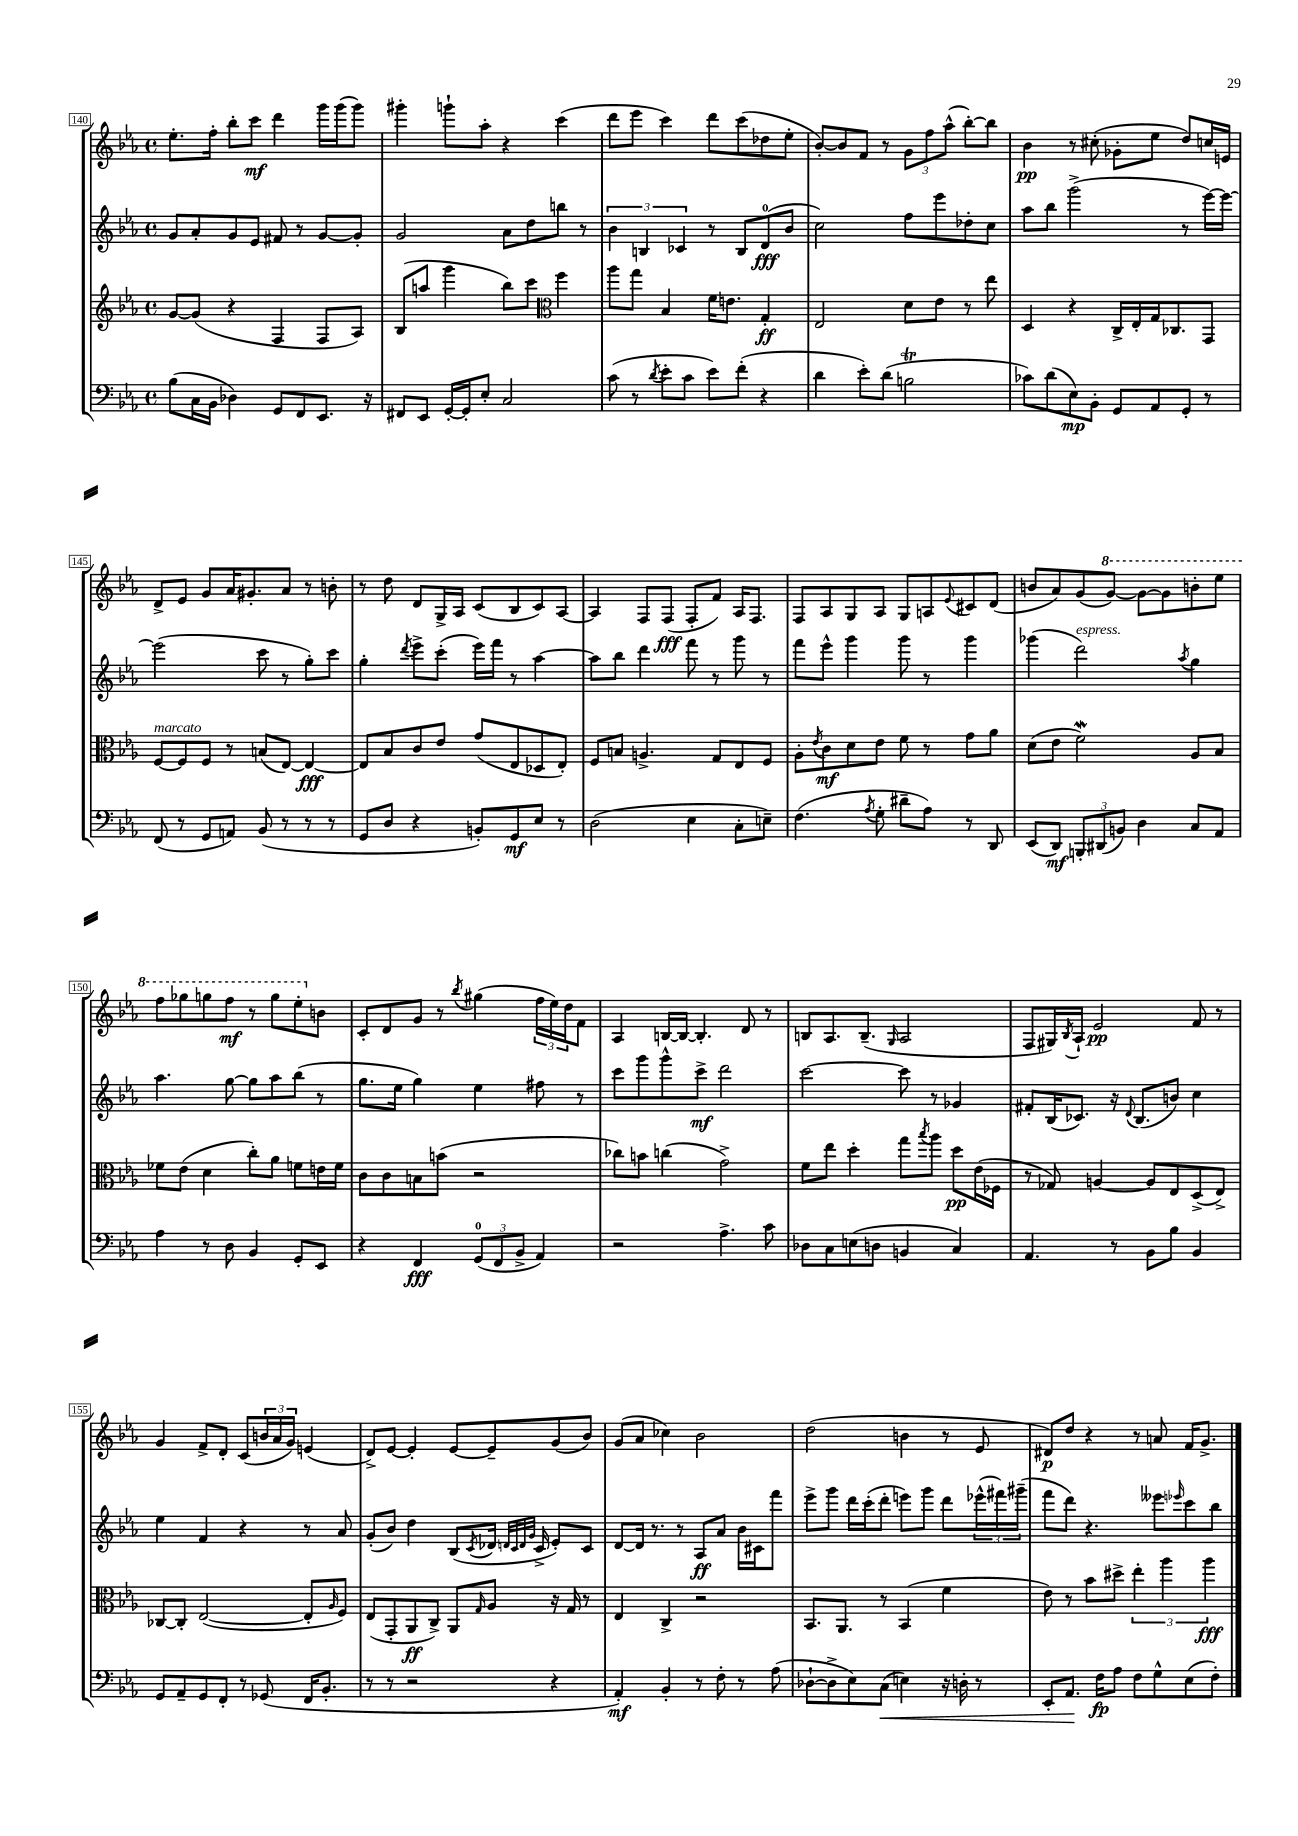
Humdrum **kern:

**kern	**dynam	**kern	**dynam	**kern	**dynam	**kern	**dynam
*part4	*part4	*part3	*part3	*part2	*part2	*part1	*part1
*staff4	*staff4	*staff3	*staff3	*staff2	*staff2	*staff1	*staff1
*clefF4	*	*clefG2	*	*clefG2	*	*clefG2	*
*k[b-e-a-]	*	*k[b-e-a-]	*	*k[b-e-a-]	*	*k[b-e-a-]	*
*M4/4	*	*M4/4	*	*M4/4	*	*M4/4	*
*met(c)	*	*met(c)	*	*met(c)	*	*met(c)	*
=140	=140	=140	=140	=140	=140	=140	=140
(8B-\L	.	[8g/L	.	8g/L	.	8.ee-'\L	.
16C\L	.	(8g/J]	.	8a-'/	.	.	.
16BB-\JJ	.	.	.	.	.	16ff'\Jk	.
4D-X\)	.	4r	.	8g/	.	8bb-'\L	.
.	.	.	.	8e-/J	.	8ccc\J	mf
8GG/L	.	4F/	.	8f#X/	.	4ddd\	.
8FF/	.	.	.	8r	.	.	.
8.EE-/J	.	8F/L	.	[8g/L	.	16ggg\LL	.
.	.	.	.	.	.	(16ggg\J	.
.	.	8A-/J)	.	8g'/J]	.	8ggg\J)	.
16r	.	.	.	.	.	.	.
=141	=141	=141	=141	=141	=141	=141	=141
8FF#X/L	.	(8B-/L	.	2g/	.	4ggg#X'\	.
8EE-/J	.	8aan/J	.	.	.	.	.
[16GG'/LL	.	4ggg\	.	.	.	8gggn`\L	.
16GG'/J]	.	.	.	.	.	.	.
8E-'/J	.	.	.	.	.	8aa-'\J	.
2C/	.	8bb-\L)	.	8a-\L	.	4r	.
.	.	8ccc\J	.	8dd\	.	.	.
*	*	*clefC3	*	*	*	*	*
.	.	4ff\	.	8bbn\J	.	(4ccc\	.
.	.	.	.	8r	.	.	.
=142	=142	=142	=142	=142	=142	=142	=142
(8c\	.	8aa-\L	.	6b-\	.	8ddd\L	.
8r	.	8gg\J	.	.	.	8eee-\J	.
.	.	.	.	6Bn/	.	.	.
8qd/	.	.	.	.	.	.	.
8e-'\L	.	4B-/	.	.	.	4ccc\)	.
.	.	.	.	6c-X/	.	.	.
8c\J	.	.	.	.	.	.	.
8e-\L)	.	16f\KL	.	8r	.	8ddd\L	.
.	.	8.en\J	.	.	.	.	.
(8f'\J	.	.	.	8B/L	.	(8ccc\	.
4r	.	4G'/	ff	(8d/	fff	8dd-X\	.
.	.	.	.	8b-/J	.	8ee-'\J	.
=143	=143	=143	=143	=143	=143	=143	=143
4d\	.	2E-/	.	2cc\)	.	[8b-'/L)	.
.	.	.	.	.	.	8b-/]	.
8e-'\L)	.	.	.	.	.	8f/J	.
(8d\J	.	.	.	.	.	8r	.
2Bnt\	.	8d\L	.	8ff\L	.	12g\L	.
.	.	.	.	.	.	12ff\	.
.	.	8e-\J	.	8eee-\	.	.	.
.	.	.	.	.	.	(12aa-^^\J	.
.	.	8r	.	8dd-X'\	.	[8bb-'\L)	.
.	.	8ee-\	.	8cc\J	.	8bb-\J]	.
=144	=144	=144	=144	=144	=144	=144	=144
8c-X\L)	.	4D/	.	8aa-\L	.	4b-\	pp
(8d\	.	.	.	8bb-\J	.	.	.
8E-\)	mp	4r	.	(2ggg^\	.	8r	.
8BB-'\J	.	.	.	.	.	(8cc#X'\	.
8GG/L	.	16C^/LL	.	.	.	8g-X'\L	.
.	.	16E-'/	.	.	.	.	.
8AA-/	.	16G/J	.	.	.	8ee-\J	.
.	.	8.C-X/	.	.	.	.	.
8GG'/J	.	.	.	8r	.	8dd/L)	.
8r	.	8GG/J	.	[16eee-\LL)	.	16ccn/L	.
.	.	.	.	16eee-\JJ_	.	16en/JJ	.
!!LO:LB:g=z
=145	=145	=145	=145	=145	=145	=145	=145
!	!	!LO:TX:a:i:t=marcato	!	!	!	!	!
(8FF/	.	[8F/L	.	(2eee-\]	.	8d^/L	.
8r	.	8F/]	.	.	.	8e-/J	.
8GG/L	.	8F/J	.	.	.	8g/L	.
8AAn/J)	.	8r	.	.	.	16a-/K	.
.	.	.	.	.	.	8.g#X'/	.
(8BB-/	.	(8Bn/L	.	8ccc\	.	.	.
8r	.	[8E-/J)	.	8r	.	8a-/J	.
8r	.	4E-/_	fff	8gg'\L)	.	8r	.
8r	.	.	.	8ccc\J	.	8bn'\	.
=146	=146	=146	=146	=146	=146	=146	=146
8GG/L	.	8E-/L]	.	4gg'\	.	8r	.
8D/J	.	8B-/	.	.	.	8dd\	.
.	.	.	.	8qddd/	.	.	.
4r	.	8c/	.	8eee-^\L	.	8d/L	.
.	.	8e-/J	.	(8ccc'\J	.	16G^/L	.
.	.	.	.	.	.	16A-/JJ	.
8BBn'/L)	.	(8g/L	.	16eee-\LL)	.	(8c/L	.
.	.	.	.	16fff\JJ	.	.	.
8GG/	mf	8E-/	.	8r	.	8B-/	.
8E-/J	.	8D-X/	.	[4aa-\	.	8c/)	.
8r	.	8E-'/J)	.	.	.	[8A-/J	.
=147	=147	=147	=147	=147	=147	=147	=147
(2D\	.	8F/L	.	8aa-\L]	.	4A-/]	.
.	.	8Bn/J	.	8bb-\J	.	.	.
.	.	4.An^/	.	4ddd\	.	8F/L	.
.	.	.	.	.	.	(8F/J	fff
4E-\	.	.	.	8fff\	.	8F'/L	.
.	.	8G/L	.	8r	.	8f/J)	.
8C'\L	.	8E-/	.	8ggg\	.	16A-/KL	.
.	.	.	.	.	.	8.F/J	.
8En~\J)	.	8F/J	.	8r	.	.	.
=148	=148	=148	=148	=148	=148	=148	=148
(4.F\	.	8A-'\L	.	8fff\L	.	8F/L	.
.	.	8qe-/	.	.	.	.	.
.	.	8c\	mf	8eee-^^\J	.	8A-/	.
.	.	8d\	.	4ggg\	.	8G/	.
8qA-/	.	.	.	.	.	.	.
8G'\	.	8e-\J	.	.	.	8A-/J	.
8d#X~\L	.	8f\	.	8ggg\	.	8G/L	.
8A-\J)	.	8r	.	8r	.	8An/	.
.	.	.	.	.	.	8qqe-/	.
8r	.	8g\L	.	4ggg\	.	8c#X/	.
8DD/	.	8a-\J	.	.	.	(8d/J	.
=149	=149	=149	=149	=149	=149	=149	=149
(8EE-/L	.	(8d\L	.	(4ggg-X\	.	8bn/L	.
8DD/J)	mf	8e-\J	.	.	.	8a-/)	.
!	!	!	!	!LO:TX:a:i:t=espress.	!	!	!
12BBBn'/L	.	2fW\)	.	2ddd\)	.	(8g/	.
(12DD#X/	.	.	.	.	.	.	.
*	*	*	*	*	*	*8va	*
.	.	.	.	.	.	[8gg/J)	.
12BBn/J)	.	.	.	.	.	.	.
4D\	.	.	.	.	.	8gg\L_	.
.	.	.	.	.	.	8gg\]	.
.	.	.	.	8qaa-/	.	.	.
8C/L	.	8A-/L	.	4gg\	.	8bbn'\	.
8AA-/J	.	8B-/J	.	.	.	8eee-\J	.
!!LO:LB:g=z
=150	=150	=150	=150	=150	=150	=150	=150
4A-\	.	8f-X\L	.	4.aa-\	.	8fff\L	.
.	.	(8e-\J	.	.	.	8ggg-X\	.
8r	.	4d\	.	.	.	8gggn\	.
8D\	.	.	.	[8gg\	.	8fff\J	mf
4BB-/	.	8cc'\L)	.	8gg\L]	.	8r	.
.	.	8a-\J	.	8aa-\	.	8ggg\L	.
8GG'/L	.	8fn\L	.	(8bb-\J	.	8eee-'\	.
*	*	*	*	*	*	*X8va	*
8EE-/J	.	16en\L	.	8r	.	8bn\J	.
.	.	16f\JJ	.	.	.	.	.
=151	=151	=151	=151	=151	=151	=151	=151
4r	.	8c\L	.	8.gg\L	.	8c'/L	.
.	.	8c\	.	.	.	8d/	.
.	.	.	.	16ee-\Jk	.	.	.
4FF/	fff	8Bn\	.	4gg\)	.	8g/J	.
.	.	(8bn\J	.	.	.	8r	.
.	.	.	.	.	.	8qbb-/	.
(12GG/L	.	2r	.	4ee-\	.	(4gg#X\	.
12FF/	.	.	.	.	.	.	.
12BB-^/J	.	.	.	.	.	.	.
4AA-/)	.	.	.	8ff#X\	.	24ff\LL	.
.	.	.	.	.	.	24ee-\)	.
.	.	.	.	.	.	24dd\J	.
.	.	.	.	8r	.	8f\J	.
=152	=152	=152	=152	=152	=152	=152	=152
2r	.	8cc-X\L)	.	8ccc\L	.	4A-/	.
.	.	8bn\J	.	8ggg\	.	.	.
.	.	(4ccn\	.	8ggg^^\	.	[16Bn/LL	.
.	.	.	.	.	.	16B/JJ_	.
.	.	.	.	8ccc^\J	mf	4.B'/]	.
4.A-^\	.	2g^\)	.	2ddd\	.	.	.
.	.	.	.	.	.	8d/	.
8c\	.	.	.	.	.	8r	.
=153	=153	=153	=153	=153	=153	=153	=153
8D-X\L	.	8f\L	.	[2ccc\	.	8Bn/L	.
8C\	.	8ee-\J	.	.	.	8.A-/	.
(8En\	.	4dd'\	.	.	.	.	.
.	.	.	.	.	.	(8.B~/J	.
8Dn\J	.	.	.	.	.	.	.
.	.	.	.	.	.	16qqG/	.
4BBn/	.	8gg\L	.	8ccc\]	.	2A-/	.
.	.	8qbb-/	.	.	.	.	.
.	.	8aa-\J	.	8r	.	.	.
4C/)	.	8dd\L	pp	4g-X/	.	.	.
.	.	(16e-\L	.	.	.	.	.
.	.	16F-X\JJ	.	.	.	.	.
=154	=154	=154	=154	=154	=154	=154	=154
4.AA-/	.	8r	.	8f#X'/L	.	8F/L	.
.	.	8G-X/)	.	(16B-/K	.	16G#X/L)	.
.	.	.	.	.	.	8qB-/	.
.	.	.	.	8.c-X/J)	.	16A-`/JJ	.
.	.	[4An/	.	.	.	2e-/	pp
8r	.	.	.	16r	.	.	.
.	.	.	.	8qqd/	.	.	.
.	.	.	.	(8.B-/L	.	.	.
8BB-\L	.	8A/L]	.	.	.	.	.
8B-\J	.	8E-/	.	8bn/J)	.	.	.
4BB-/	.	(8D^/	.	4cc\	.	8f/	.
.	.	8E-^/J)	.	.	.	8r	.
!!LO:LB:g=z
=155	=155	=155	=155	=155	=155	=155	=155
8GG/L	.	[8C-X/L	.	4ee-\	.	4g/	.
8AA-~/	.	8C-'/J]	.	.	.	.	.
8GG/	.	([2E-/	.	4f/	.	8f^/L	.
8FF'/J	.	.	.	.	.	8d'/J	.
8r	.	.	.	4r	.	(8c/L	.
(8GG-X/	.	.	.	.	.	24bn/L	.
.	.	.	.	.	.	24a-/	.
.	.	.	.	.	.	24g/JJ)	.
16FF/KL	.	8E-'/L]	.	8r	.	(4en/	.
8.BB-'/J	.	.	.	.	.	.	.
.	.	16qqA-/	.	.	.	.	.
.	.	8F/J)	.	8a-/	.	.	.
=156	=156	=156	=156	=156	=156	=156	=156
8r	.	(8E-/L	.	(8g'/L	.	8d^/L)	.
8r	.	8GG'/	.	8b-/J)	.	[8e-/J	.
2r	.	8AA-/	ff	4dd\	.	4e-'/]	.
.	.	8C^/J)	.	.	.	.	.
.	.	8AA-/L	.	(8B-/L	.	[8e-/L	.
.	.	16qqG/	.	8qc/	.	.	.
.	.	8A-/J	.	16d-X/Jk	.	8e-~/]	.
.	.	.	.	32qqdn/LLL	.	.	.
.	.	.	.	32qqc/	.	.	.
.	.	.	.	32qqd/	.	.	.
.	.	.	.	32qqg/JJJ	.	.	.
.	.	.	.	16c^/	.	.	.
4r	.	16r	.	8e-'/L)	.	(8g/	.
.	.	16G/	.	.	.	.	.
.	.	8r	.	8c/J	.	8b-/J)	.
=157	=157	=157	=157	=157	=157	=157	=157
4AA-'/)	mf	4E-/	.	[8d/L	.	(8g/L	.
.	.	.	.	16d/Jk]	.	8a-/J	.
.	.	.	.	8.r	.	.	.
4BB-'/	.	4C^/	.	.	.	4cc-X\)	.
.	.	.	.	8r	.	.	.
8r	.	2r	.	8A-/L	ff	2b-\	.
8F'\	.	.	.	8a-/J	.	.	.
8r	.	.	.	16b-\LL	.	.	.
.	.	.	.	16c#X\J	.	.	.
(8A-\	.	.	.	8fff\J	.	.	.
=158	=158	=158	=158	=158	=158	=158	=158
[8D-X`\L	.	8.BB-/L	.	8eee-^\L	.	(2dd\	.
8D-^\]	.	.	.	8ggg\J	.	.	.
.	.	8.AA-/J	.	.	.	.	.
8E-\)	.	.	.	16ddd\LL	.	.	.
.	.	.	.	(16ccc'\J	.	.	.
!	!LO:HP:b	!	!	!	!	!	!
(8C\J	<	8r	.	8ddd'\J	.	.	.
4En\)	.	(4BB-/	.	8eeen\L)	.	4bn\	.
.	.	.	.	8ggg\J	.	.	.
16r	.	4f\	.	8ddd\L	.	8r	.
16Dn'\	.	.	.	.	.	.	.
8r	.	.	.	(24eee-X^^\L	.	8e-/	.
.	.	.	.	24fff#X\)	.	.	.
.	.	.	.	(24ggg#X~\JJ	.	.	.
=159	=159	=159	=159	=159	=159	=159	=159
8EE-'/L	.	8e-\)	.	8fff\L	.	8d#X/L)	p
8.AA-/J	.	8r	.	8ddd\J)	.	8dd/J	.
.	.	8b-\L	.	4.r	.	4r	.
16F\KL	[ fp	.	.	.	.	.	.
8A-\J	.	8dd#X^\J	.	.	.	.	.
8F\L	.	6ee-'\	.	.	.	8r	.
8G^^\	.	.	.	8eee--X\L	.	8an/	.
.	.	6aa-\	.	.	.	.	.
.	.	.	.	16qqeee-X/	.	.	.
(8E-\	.	.	.	8ccc\	.	16f/KL	.
.	.	.	.	.	.	8.g^/J	.
.	.	6aa-\	fff	.	.	.	.
8F'\J)	.	.	.	8bb-\J	.	.	.
==	==	==	==	==	==	==	==
*-	*-	*-	*-	*-	*-	*-	*-
